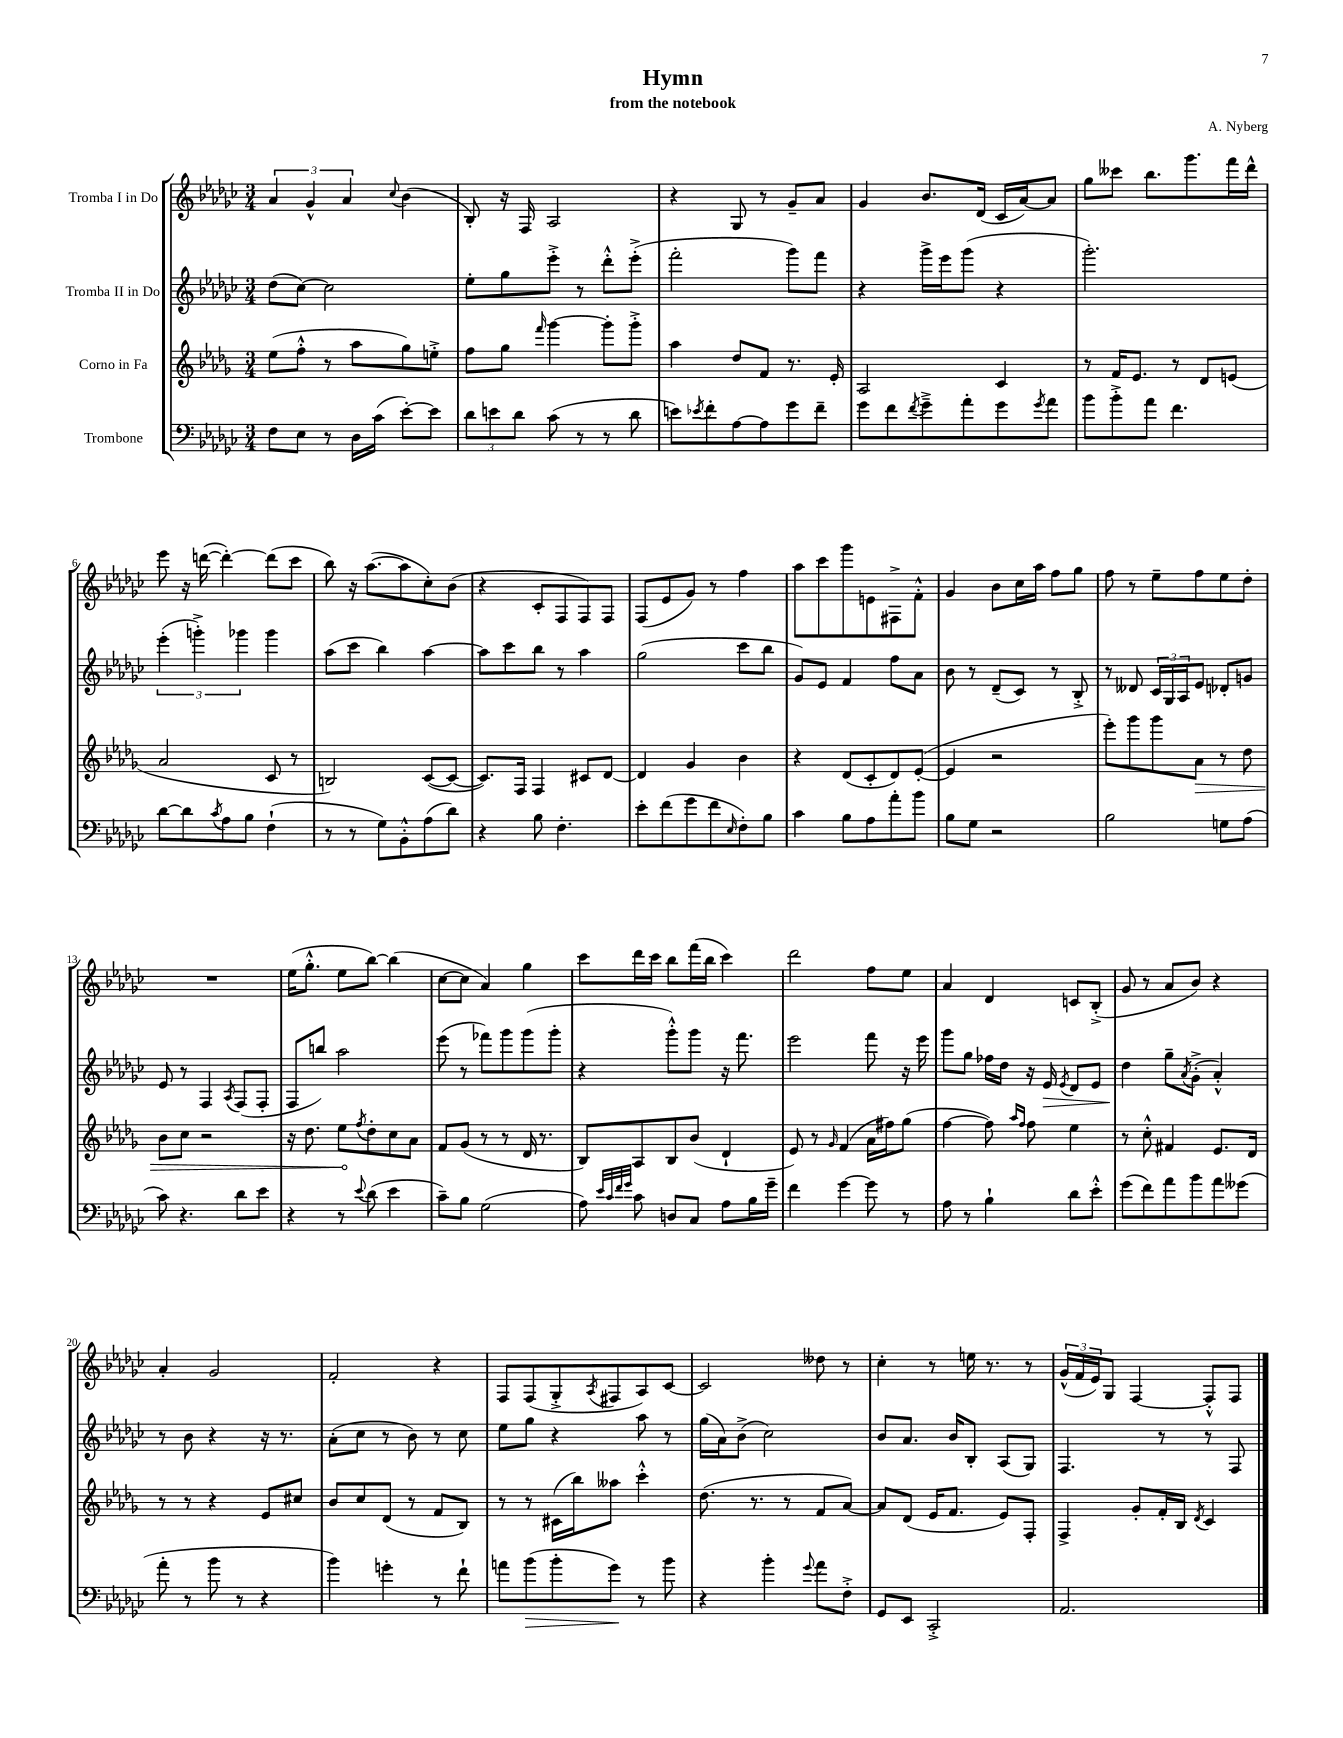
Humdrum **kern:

**kern	**kern	**kern	**kern
*staff4	*staff3	*staff2	*staff1
*clefF4	*clefG2	*clefG2	*clefG2
*k[b-e-a-d-g-c-]	*k[b-e-a-d-g-]	*k[b-e-a-d-g-c-]	*k[b-e-a-d-g-c-]
*M3/4	*M3/4	*M3/4	*M3/4
8F\L	(8ee-\L	(8dd-\L	6a-/
8E-\J	8ff'^^\J	[8cc-\J)	.
.	.	.	6g-^^/
8r	8r	2cc-\]	.
.	.	.	6a-/
16D-\LL	8aa-\L	.	.
(16c-\JJ	.	.	.
.	.	.	8qqcc-/
[8e-'\L)	8gg-\)	.	(4b-\
8e-\]J	8ee'^\J	.	.
=	=	=	=
12d-\L	8ff\L	8ee-'\L	8B-'/)
12e\	.	.	.
.	8gg-\J	8gg-\	16r
12d-\J	.	.	.
.	.	.	16F/
.	16qqfff/	.	.
(8c-\	[4ggg-\	8eee-'^\J	2A-/
8r	.	8r	.
8r	8ggg-'\]L	8ddd-'^^\L	.
8d-\	8ggg-'^\J	(8eee-'^\J	.
=	=	=	=
8e\L)	4aa-\	2fff'\	4r
8qe-/	.	.	.
8f'\	.	.	.
[8A-\	8dd-/L	.	8G-/
8A-\]	8f/J	.	8r
8g-\	8.r	8ggg-\L)	8g-~/L
8f~\J	.	8fff\J	8a-/J
.	16e-'/	.	.
=	=	=	=
8g-\L	2A-/	4r	4g-/
8f\	.	.	.
8qf/	.	.	.
8g-~^\	.	16ggg-^\LL	8.b-/L
.	.	16eee-\J	.
8a-'\	.	(8ggg-\J	.
.	.	.	(16d-/Jk
8g-\	4c/	4r	16c-/LL
.	.	.	[16a-/J)
8qg-/	.	.	.
8a-\J	.	.	8a-/]J
=	=	=	=
8b-\L	8r	2.ggg-'\)	8gg-\L
8b-'^\	16f/LK	.	8ccc--\J
.	8.e-/J	.	.
8a-\J	.	.	8.bb-\L
4.f\	8r	.	.
.	.	.	8.ggg-\
.	8d-/L	.	.
.	(8e/J	.	16fff\L
.	.	.	16ddd-^^\JJ
=	=	=	=
[8d-\L	2a-/	(6eee-'\	8eee-\
8d-\]	.	.	16r
.	.	6ggg'^\)	.
.	.	.	([16ddd\
8qc-/	.	.	.
8A-\	.	.	4ddd'\_)
.	.	6ggg-\	.
8B-\J	.	.	.
(4F`\	8c/	4ggg-\	(8ddd\]L
.	8r	.	8ccc-\J
=	=	=	=
8r	2B/)	(8aa-\L	8bb-\)
8r	.	8ccc-\J	16r
.	.	.	([8.aa-\L
8G-\L)	.	4bb-\)	.
8BB-'^^\	.	.	8aa-\]
(8A-\	([8c/L	[4aa-\	8cc-'\)
8d-\J)	8c/_J	.	(8b-\J
=	=	=	=
4r	8.c/]L)	8aa-\]L	4r
.	.	8ccc-\	.
.	16F/Jk	.	.
8B-\	4F/	8bb-\J	8c-'/L
4.F'\	.	8r	8F/
.	8c#/L	4aa-\	8F/)
.	[8d-/J	.	8F/J
=	=	=	=
8e-'\L	4d-/]	(2gg-\	(8F/L
(8f\	.	.	8e-/
8g-\	4g-/	.	8g-/J)
8f\	.	.	8r
16qqE-/	.	.	.
8F'\)	4b-\	8ccc-\L	4ff\
8B-\J	.	8bb-\J	.
=	=	=	=
4c-\	4r	8g-/L)	8aa-\L
.	.	8e-/J	8ccc-\
8B-\L	(8d-/L	4f/	8ggg-\
8A-\	8c'/	.	8e\
8a-'\	8d-/)	8ff\L	8F#^\
8b-\J	([8e-'/J	8a-\J	8f'^^\J
=	=	=	=
8B-\L	4e-/]	8b-\	4g-/
8G-\J	.	8r	.
2r	2r	(8d-~/L	8b-\L
.	.	8c-/J)	16cc-\L
.	.	.	16aa-\JJ
.	.	8r	8ff\L
.	.	8B-'^/	8gg-\J
=	=	=	=
2B-\	8eee-'\L)	8r	8ff\
.	8ggg-\	8d--/	8r
.	8ggg-\	24c-/LL	8ee-~\L
.	.	24G-/	.
.	.	24A-/J	.
.	8a-\J	8e-/J	8ff\
8G\L	8r	8d-'/L	8ee-\
(8A-\J	8dd-\	8g/J	8dd-'\J
=	=	=	=
8c-\)	8b-\L	8e-/	2.r
4.r	8cc\J	8r	.
.	2r	4F/	.
.	.	8qA-/	.
8d-\L	.	(8F/L	.
8e-\J	.	8F'/J	.
=	=	=	=
4r	16r	8F/L	(16ee-\LK
.	8.dd-\	.	8.gg-'^^\J
.	.	8bb/J)	.
8r	8ee-\L	2aa-\	8ee-\L
8qqe-/	8qff/	.	.
(8d-\	8dd-'\	.	[8bb-\J)
4e-\	8cc\	.	(4bb-\]
.	8a-\J	.	.
=	=	=	=
8c-~\L)	8f/L	(8eee-\	[8cc-\L
8B-\J	(8g-/J	8r	8cc-\]J
(2G-\	8r	8fff-\L)	4a-/)
.	8r	8ggg-\	.
.	16d-/	(8ggg-\	4gg-\
.	8.r	.	.
.	.	8ggg-'\J	.
=	=	=	=
8A-\)	8B-/L)	4r	8ccc-\L
32qqe-/LLL	.	.	.
32qqc-/	.	.	.
32qqf/	.	.	.
32qqg-/JJJ	.	.	.
8c-\	8A-/	.	16ddd-\L
.	.	.	16ccc-\JJ
8D/L	8B-/	8ggg-'^^\L)	8bb-\L
8C-/J	(8b-/J	8ggg-\J	(16fff\L
.	.	.	16bb-\JJ
8A-\L	4d-`/	16r	4ccc-\)
.	.	8.fff\	.
16B-\L	.	.	.
16g-~\JJ	.	.	.
=	=	=	=
4f\	8e-/)	2eee-\	2ddd-\
.	8r	.	.
.	16qqg-/	.	.
[4g-\	(4f/	.	.
8g-\]	16a-\LL	8fff\	8ff\L
.	16ff#\J)	.	.
8r	(8gg-\J	16r	8ee-\J
.	.	16eee-\	.
=	=	=	=
8A-\	[4ff\	8ggg-\L	4a-/
8r	.	8gg-\J	.
4B-`\	8ff\])	16ff-\LL	4d-/
.	.	16dd-\JJ	.
.	16qqaa-/LL	.	.
.	16qqff/JJ	.	.
.	8ff\	16r	.
.	.	16e-/	.
.	.	8qe-/	.
8d-\L	4ee-\	8d-/L	8c/L
8e-'^^\J	.	8e-/J	(8B-'^/J
=	=	=	=
(8g-\L	8r	4dd-\	8g-/
8f\)	8cc'^^\	.	8r
8a-\	4f#/	8gg-~\L	8a-/L
.	.	8qa-/	.
8b-\	.	(8g-'^\J	8b-/J)
8a-\	8.e-/L	4a-'^^/)	4r
(8g--\J	.	.	.
.	16d-/Jk	.	.
=	=	=	=
8a-'\	8r	8r	4a-'/
8r	8r	8b-\	.
8b-\	4r	4r	2g-/
8r	.	.	.
4r	8e-/L	16r	.
.	.	8.r	.
.	8cc#/J	.	.
=	=	=	=
4b-\)	8b-/L	(8a-'\L	2f'/
.	8cc/	8cc-\J	.
4g'\	(8d-/J	8r	.
.	8r	8b-\)	.
8r	8f/L	8r	4r
8f`\	8B-/J)	8cc-\	.
=	=	=	=
8a\L	8r	8ee-\L	8F/L
(8b-\	8r	8gg-\J	(8F/
8b-'\	(16c#\LL	4r	8G-'^/
.	16bb-\J)	.	.
.	.	.	8qA-/
8g-\J)	8aa--\J	.	8F#/
8r	4ccc'^^\	8aa-\	8A-/)
8b-\	.	8r	[8c-/J
=	=	=	=
4r	(8.dd-\	(16gg-\LL	2c-/]
.	.	16a-\J)	.
.	.	(8b-^\J	.
.	8.r	.	.
4b-'\	.	2cc-\)	.
.	8r	.	.
8qqg-/	.	.	.
8a-\L	8f/L	.	8dd--\
8F'^\J	[8a-/J)	.	8r
=	=	=	=
8GG-/L	8a-/]L	8b-/L	4cc-'\
8EE-/J	(8d-/J	8.a-/J	.
2CC-'^/	16e-/LK	.	8r
.	8.f/J	16b-/LK	.
.	.	8B-'/J	16ee\
.	.	.	8.r
.	8e-/L)	(8A-/L	.
.	8F'/J	8G-/J)	8r
=	=	=	=
2.AA-/	4F^/	4.F/	(24g-^^/LL
.	.	.	24f/
.	.	.	24e-/J)
.	.	.	8G-/J
.	8g-'/L	.	[4F/
.	16f'/L	8r	.
.	16B-/JJ	.	.
.	8qd-/	.	.
.	4c/	8r	8F'^^/]L
.	.	8F/	8F/J
==	==	==	==
*-	*-	*-	*-
